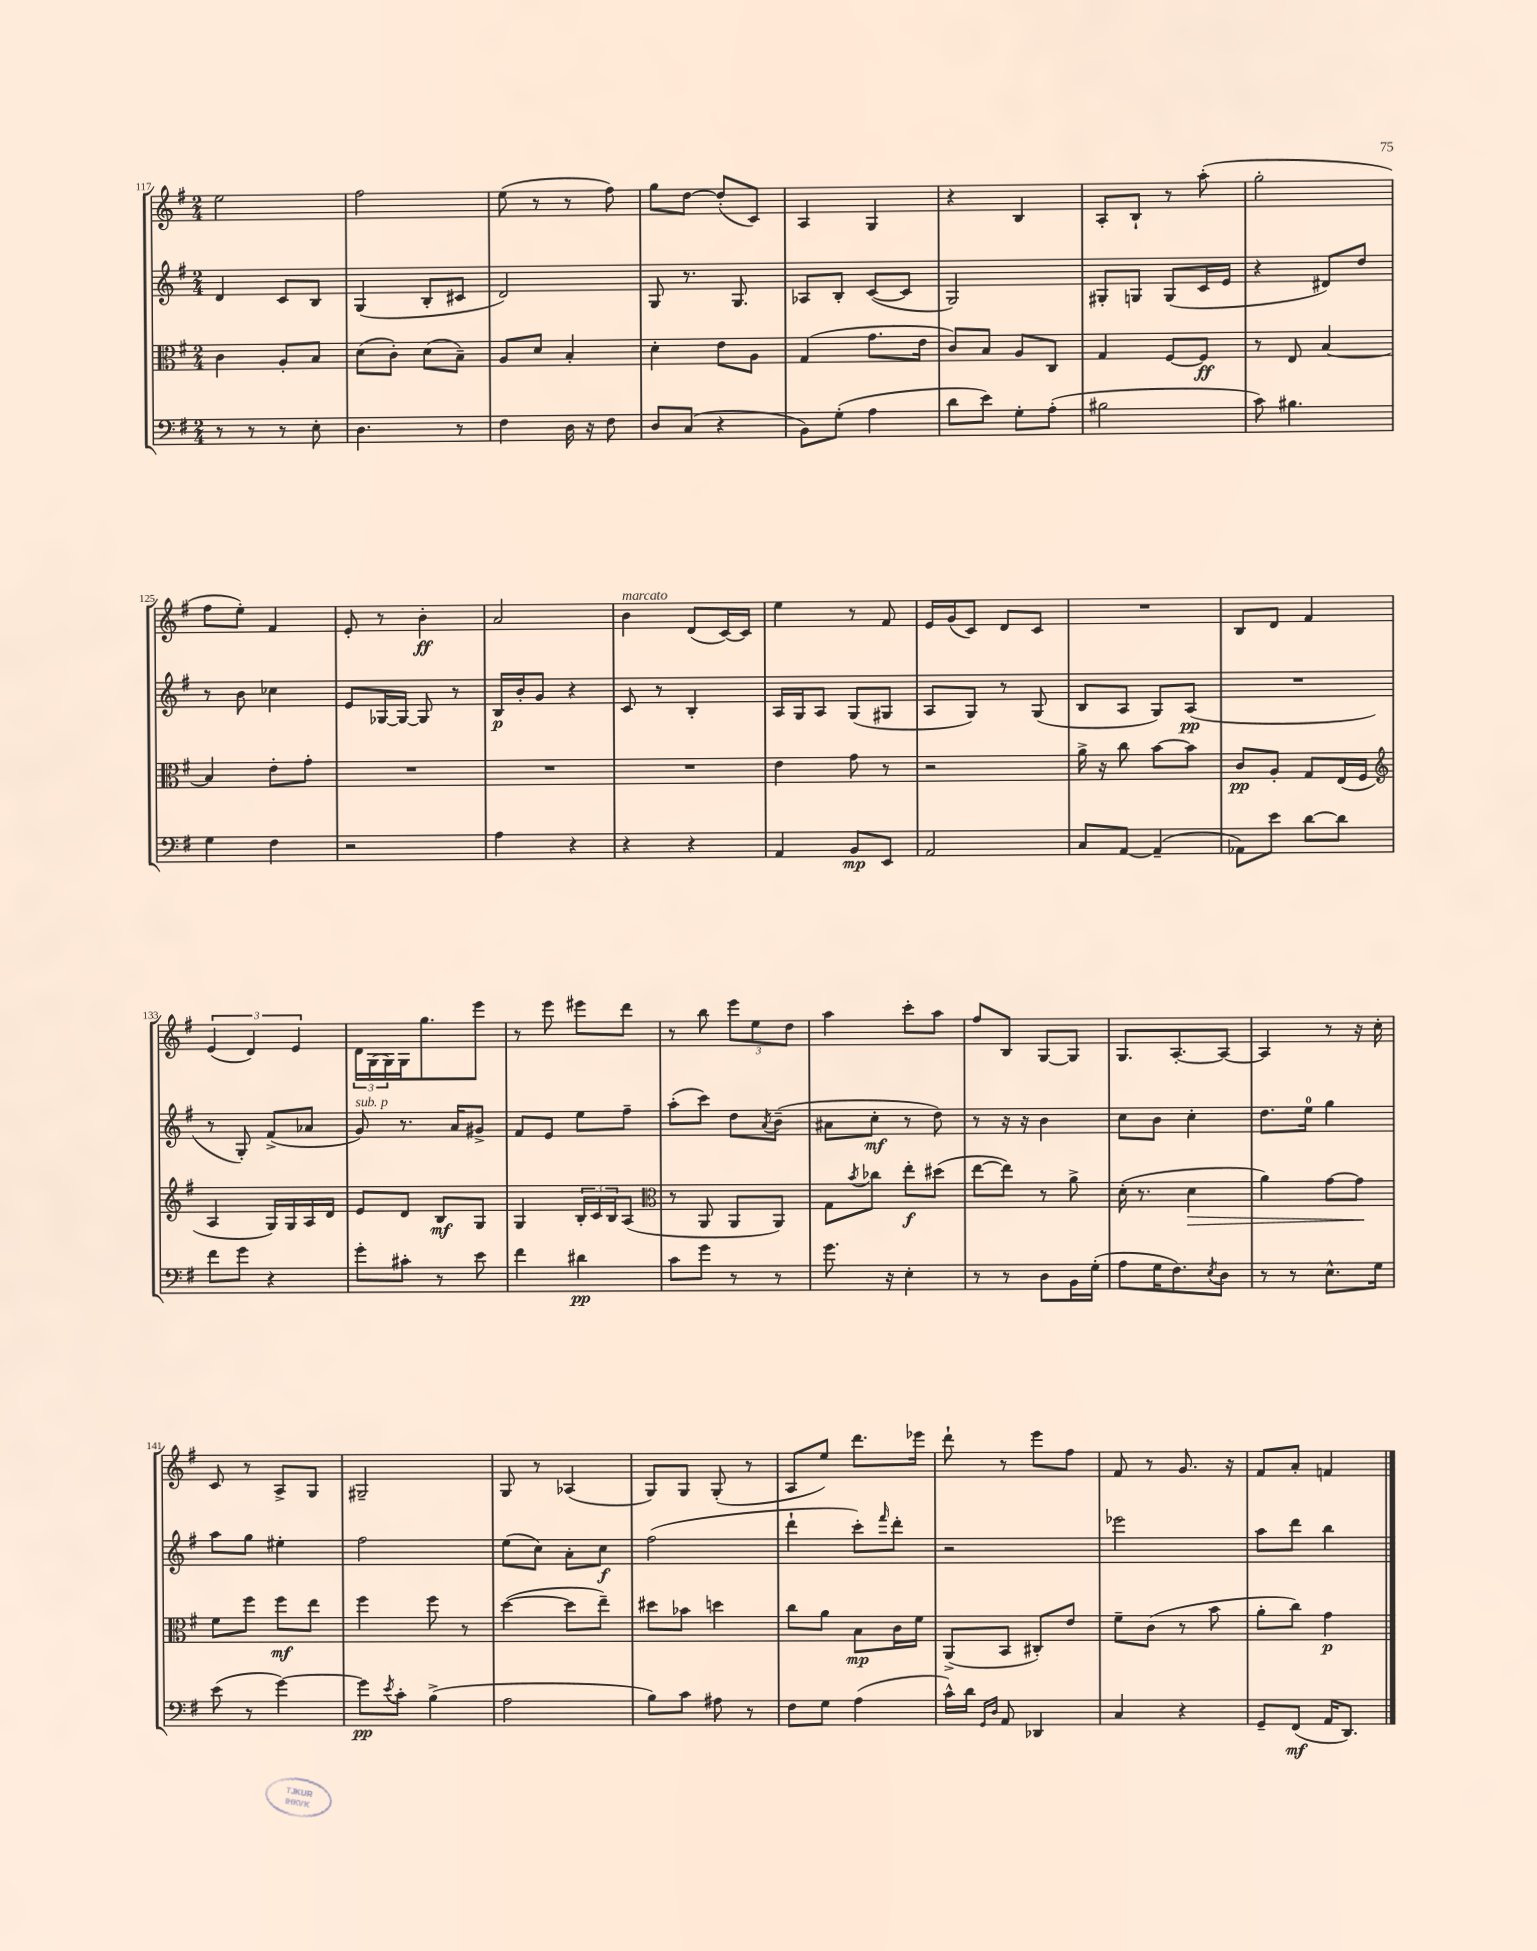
<<
\new StaffGroup <<
\new Staff = "s0" {
    \clef treble \key g \major \numericTimeSignature \time 2/4
    e''2 |
    fis''2 |
    e''8( r8 r8 fis''8) |
    g''8 d''8~ d''8-.( c'8) |
    a4 g4 |
    r4 b4 |
    a8-. b8-! r8 a''8-.( |
    g''2-. |
    fis''8 e''8-.) fis'4 |
    e'8-. r8 b'4-.\ff |
    a'2 |
    b'4^\markup { \italic "marcato" } d'8( c'16~) c'16 |
    e''4 r8 fis'8 |
    e'16 g'16( c'8) d'8 c'8 |
    R2 |
    b8 d'8 fis'4 |
    \tuplet 3/2 { e'4( d'4) e'4 } |
    \tuplet 3/2 { d'16 g16( g16) } g16 g''8. e'''8 |
    r8 e'''8 eis'''8 d'''8 |
    r8 b''8 \tuplet 3/2 { e'''8 e''8 d''8 } |
    a''4 c'''8-. a''8 |
    fis''8 b8 g8~ g8 |
    g8. a8.~-. a8~ |
    a4 r8 r16 c''16-. |
    c'8 r8 a8-> g8 |
    gis2-- |
    g8 r8 aes4( |
    g8) g8 g8-.( r8 |
    a8 e''8) d'''8. ees'''16 |
    d'''8-! r8 e'''8 fis''8 |
    fis'8 r8 g'8. r16 |
    fis'8 a'8-. f'4 \bar "|." |
}
\new Staff = "s1" {
    \clef treble \key g \major \numericTimeSignature \time 2/4
    d'4 c'8 b8 |
    g4( b8-. cis'8 |
    d'2) |
    g8 r8. g8. |
    aes8 b8-. c'8~( c'8 |
    g2) |
    gis8-. g8 g8( c'16 e'16 |
    r4 dis'8) d''8 |
    r8 b'8 ces''4 |
    e'8 ges16~ ges16~ ges8 r8 |
    b16\p b'16-. g'8 r4 |
    c'8 r8 b4-. |
    a16 g16 a8 g8( gis8 |
    a8 g8) r8 g8( |
    b8 a8 g8) a8\pp( |
    R2 |
    r8 g8-.) fis'8->( aes'8 |
    g'8^\markup { \italic "sub. p" }) r8. a'16 gis'8-> |
    fis'8 e'8 e''8 fis''8-- |
    a''8-.( c'''8) d''8 \acciaccatura { a'8 } b'8--( |
    ais'8 c''8-.\mf r8 d''8) |
    r8 r16 r16 b'4 |
    c''8 b'8 c''4-. |
    d''8. e''16-0 g''4 |
    a''8 g''8 eis''4-. |
    fis''2 |
    e''8( c''8) a'8-. c''8\f |
    fis''2( |
    d'''4-! c'''8-.) \grace { fis'''16 } d'''8-. |
    r2 |
    ees'''2 |
    a''8 d'''8 b''4 \bar "|." |
}
\new Staff = "s2" {
    \clef alto \key g \major \numericTimeSignature \time 2/4
    c'4 a8-. b8 |
    d'8( c'8-.) d'8( b8--) |
    a8 d'8 b4-. |
    d'4-. e'8 a8 |
    g4( g'8. e'16 |
    c'8) b8 a8 c8 |
    g4 fis8~ fis8\ff |
    r8 e8 b4~ |
    b4 e'8-. g'8-. |
    R2 |
    R2 |
    R2 |
    e'4 g'8 r8 |
    r2 |
    a'16-> r16 c''8 b'8~ b'8 |
    c'8\pp a8-. g8 e16( fis16 |
    \clef treble a4 g16) g16 a16 d'16 |
    e'8 d'8 b8\mf g8 |
    g4 \tuplet 3/2 { b16-. c'16 b16 } a8( |
    \clef alto r8 a,8 a,8 a,8) |
    g8 \acciaccatura { b'8 } ces''8 e''8-.\f dis''8( |
    e''8~ e''8) r8 a'8-> |
    d'16-.( r8. d'4\> |
    a'4) g'8~ g'8\! |
    fis'8 fis''8 fis''8\mf e''8 |
    fis''4 fis''8 r8 |
    d''4~( d''8 e''8--) |
    dis''8 bes'8 d''4 |
    c''8 a'8 b8\mp c'16 fis'16 |
    a,8->( b,8 cis8-.) e'8 |
    fis'8-- c'8( r8 b'8 |
    a'8-. c''8) g'4\p \bar "|." |
}
\new Staff = "s3" {
    \clef bass \key g \major \numericTimeSignature \time 2/4
    r8 r8 r8 e8-. |
    d4. r8 |
    fis4 d16 r16 fis8 |
    d8 c8( r4 |
    b,8) g8-.( a4 |
    d'8 e'8) g8-. a8-.( |
    bis2 |
    c'8) bis4. |
    g4 fis4 |
    r2 |
    a4 r4 |
    r4 r4 |
    a,4 b,8\mp e,8 |
    a,2 |
    c8 a,8~ a,4--( |
    aes,8) e'8 d'8~ d'8 |
    fis'8 g'8 r4 |
    g'8-. cis'8-. r8 e'8 |
    fis'4 dis'4\pp |
    c'8 g'8 r8 r8 |
    g'8. r16 e4-. |
    r8 r8 d8 b,16 g16-.( |
    a8 g16 fis8.) \acciaccatura { e8 } d8 |
    r8 r8 e8.-^ g16 |
    e'8( r8 g'4~) |
    g'8\pp \acciaccatura { e'8 } c'8-. b4->( |
    a2 |
    b8) c'8 ais8 r8 |
    fis8 g8 a4( |
    c'16-^) d'16 \grace { g,16 d16 } a,8 des,4 |
    c4 r4 |
    g,8-- fis,8\mf( a,16 d,8.) \bar "|." |
}
>>
>>
\layout { \context { \Score currentBarNumber = #117 } }
